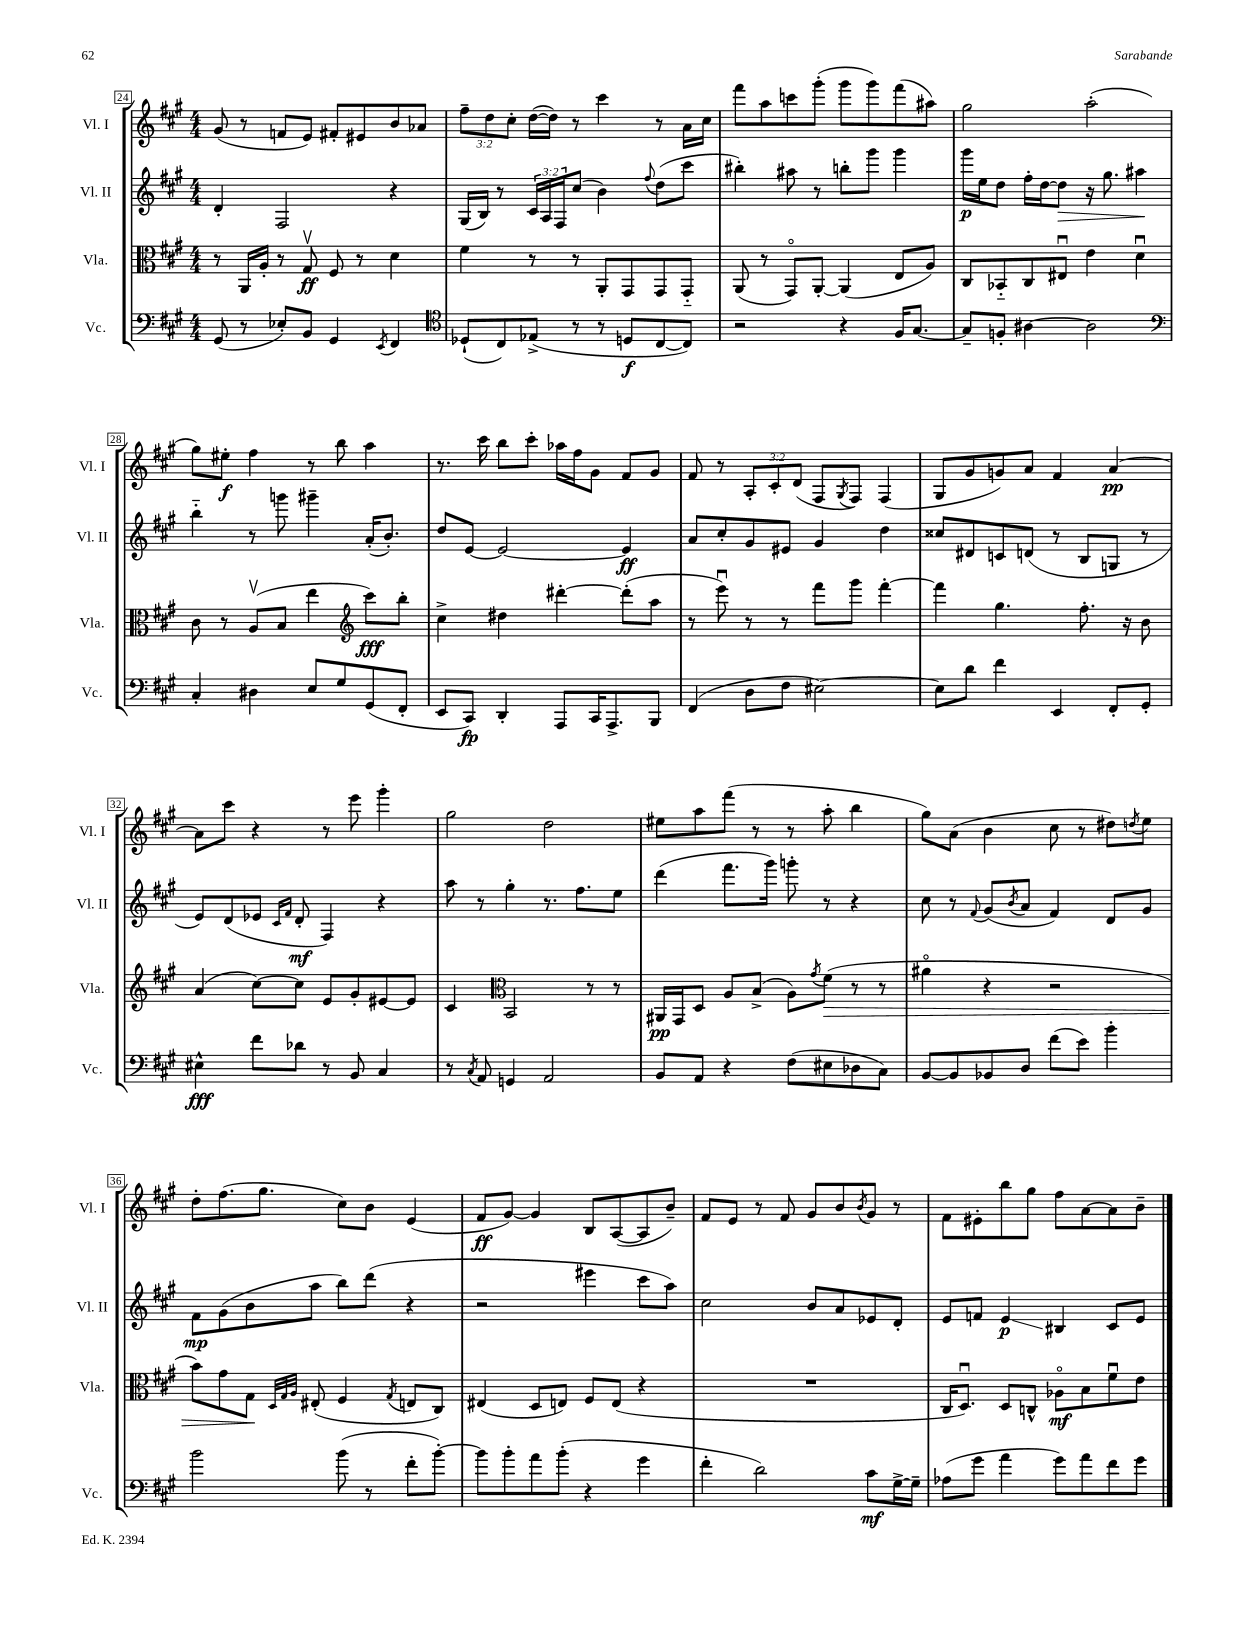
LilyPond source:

<<
\new StaffGroup <<
\new Staff = "s0" \with { instrumentName = "Vl. I" shortInstrumentName = "Vl. I" } {
    \clef treble \key a \major \numericTimeSignature \time 4/4 \override Staff.TupletNumber.text = #tuplet-number::calc-fraction-text
    gis'8( r8 f'8 e'8) fis'8-. eis'8 b'8 aes'8 |
    \tuplet 3/2 { fis''8-- d''8 cis''8-. } d''16~( d''16) r8 cis'''4 r8 a'16 cis''16 |
    fis'''8 a''8 c'''8 gis'''8-.( gis'''8 gis'''8) fis'''8( ais''8) |
    gis''2 a''2-.( |
    gis''8) eis''8-.\f fis''4 r8 b''8 a''4 |
    r8. cis'''16 b''8 cis'''8-. aes''16 fis''16 gis'8 fis'8 gis'8 |
    fis'8 r8 \tuplet 3/2 { a8-. cis'8-. d'8( } fis8 \acciaccatura { gis8 } fis8) fis4( |
    gis8 gis'8 g'8) a'8 fis'4 a'4~\pp |
    a'8 cis'''8 r4 r8 e'''8 gis'''4-. |
    gis''2 d''2 |
    eis''8 a''8 fis'''8( r8 r8 a''8-. b''4 |
    gis''8) a'8( b'4 cis''8 r8 dis''8) \acciaccatura { d''8 } e''8 |
    d''8-. fis''8.( gis''8. cis''8) b'8 e'4( |
    fis'8\ff gis'8~) gis'4 b8 a8~( a8 b'8--) |
    fis'8 e'8 r8 fis'8 gis'8 b'8 \acciaccatura { b'8 } gis'8 r8 |
    fis'8 eis'8-. b''8 gis''8 fis''8 a'8~ a'8 b'8-- \bar "|." |
}
\new Staff = "s1" \with { instrumentName = "Vl. II" shortInstrumentName = "Vl. II" } {
    \clef treble \key a \major \numericTimeSignature \time 4/4 \override Staff.TupletNumber.text = #tuplet-number::calc-fraction-text
    d'4-. fis2 r4 |
    gis16( b16) r8 \tuplet 3/2 { cis'16 a16 fis16 } cis''8( b'4) \appoggiatura { fis''8 } d''8( cis'''8 |
    bis''4-.) ais''8 r8 b''8-. gis'''8 gis'''4 |
    gis'''16\p e''16 d''8 fis''16-. d''16~ d''8\> r16 gis''8. ais''4\! |
    b''4-_ r8 g'''8 gis'''4-- a'16-.( b'8.-.) |
    d''8 e'8~ e'2~ e'4\ff |
    a'8 cis''8-. gis'8 eis'8 gis'4 d''4 |
    cisis''8 dis'8 c'8 d'8( r8 b8 g8 r8 |
    e'8) d'8( ees'8 \grace { cis'16 fis'16 } d'8-.\mf fis4) r4 |
    a''8 r8 gis''4-. r8. fis''8. e''8 |
    d'''4( fis'''8. gis'''16) g'''8-. r8 r4 |
    cis''8 r8 \appoggiatura { fis'8 } gis'8( \acciaccatura { b'8 } a'8 fis'4) d'8 gis'8 |
    fis'8\mp gis'8( b'8 a''8 b''8) d'''8( r4 |
    r2 eis'''4 cis'''8 a''8) |
    cis''2 b'8 a'8 ees'8 d'8-. |
    e'8 f'8 e'4\glissando\p bis4 cis'8 e'8 \bar "|." |
}
\new Staff = "s2" \with { instrumentName = "Vla." shortInstrumentName = "Vla." } {
    \clef alto \key a \major \numericTimeSignature \time 4/4
    r8 a,16 a16-. r8 gis8\upbow\ff fis8 r8 d'4 |
    fis'4 r8 r8 a,8-. gis,8 gis,8 gis,8-_ |
    a,8( r8 gis,8\flageolet) a,8~-. a,4( e8 a8) |
    cis8 bes,8-_ cis8 eis8\downbow e'4 d'4\downbow |
    cis'8 r8 a8\upbow( b8 e''4 \clef treble cis'''8\fff) b''8-. |
    cis''4-> dis''4 dis'''4~-. dis'''8-.( a''8 |
    r8 e'''8\downbow) r8 r8 fis'''8 gis'''8 fis'''4~-. |
    fis'''4 gis''4. fis''8.-. r16 b'8 |
    a'4( cis''8~) cis''8 e'8 gis'8-. eis'8~ eis'8 |
    cis'4 \clef alto b,2 r8 r8 |
    ais,16\pp gis,16 d8 a8 b8->( a8) \acciaccatura { gis'8 } fis'8\>( r8 r8 |
    ais'4\flageolet r4 r2 |
    b'8) gis'8 gis8\! \grace { d32 gis32 a32 } eis8-.( fis4 \acciaccatura { gis8 } e8 cis8) |
    eis4( d8 e8) fis8 e8( r4 |
    R1 |
    cis16 d8.\downbow) d8 c8-^ aes8\flageolet\mf b8 fis'8\downbow e'8 \bar "|." |
}
\new Staff = "s3" \with { instrumentName = "Vc." shortInstrumentName = "Vc." } {
    \clef bass \key a \major \numericTimeSignature \time 4/4
    gis,8( r8 ees8-.) b,8 gis,4 \acciaccatura { e,8 } fis,4 |
    \clef tenor des8-!( cis8) ees8->( r8 r8 d8\f cis8~ cis8) |
    r2 r4 fis16 gis8.~ |
    gis8-- f8-. ais4~ ais2 |
    \clef bass cis4-. dis4 e8 gis8 gis,8( fis,8-. |
    e,8 cis,8\fp) d,4-. a,,8 cis,16 a,,8.-> b,,8 |
    fis,4( d8 fis8 eis2~) |
    eis8 d'8 fis'4 e,4 fis,8-. gis,8-. |
    eis4-^\fff fis'8 des'8 r8 b,8 cis4 |
    r8 \acciaccatura { cis8 } a,8 g,4 a,2 |
    b,8 a,8 r4 fis8( eis8 des8 cis8) |
    b,8~ b,8 bes,8 d8 fis'8( e'8) b'4-. |
    b'2 b'8( r8 fis'8-. b'8~-.) |
    b'8 b'8-. a'8 b'8-.( r4 gis'4 |
    fis'4-. d'2) cis'8\mf gis16~-> gis16-- |
    aes8( gis'8 a'4 gis'8) a'8 fis'8 gis'8 \bar "|." |
}
>>
>>
\layout { \context { \Score currentBarNumber = #24 \override BarNumber.stencil = #(make-stencil-boxer 0.1 0.3 ly:text-interface::print) } }
